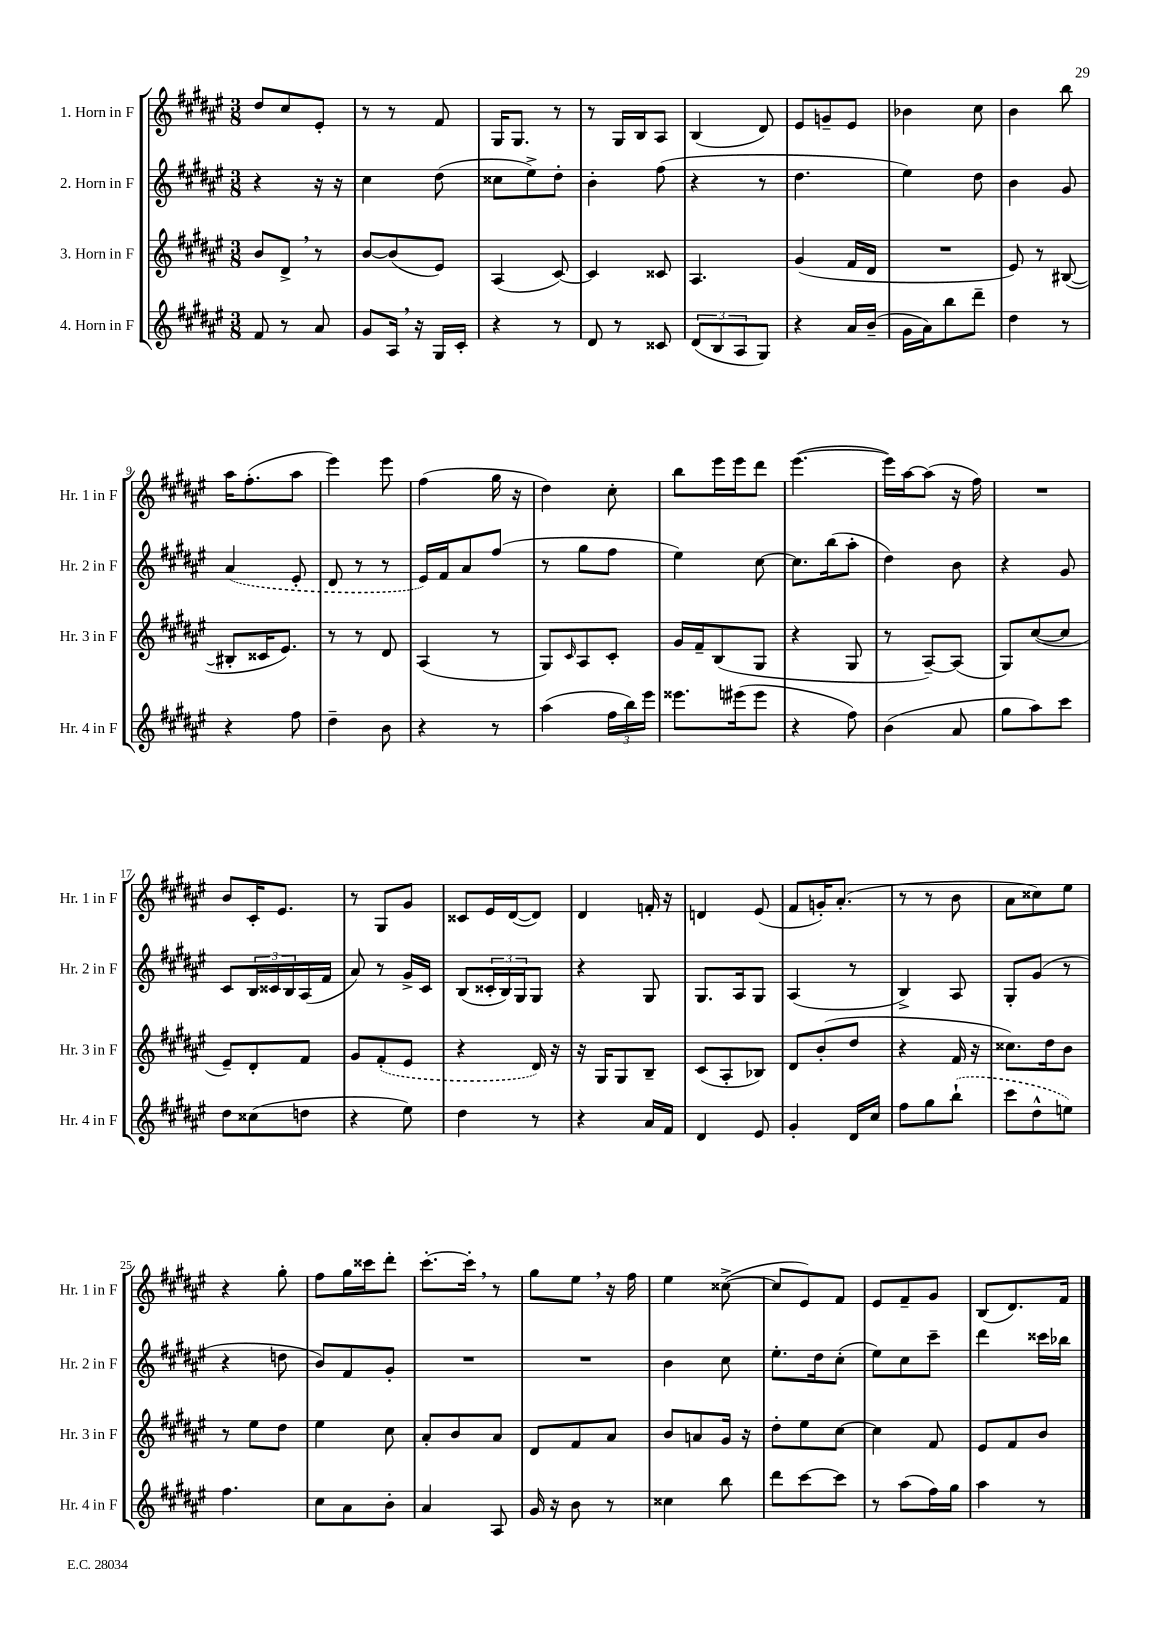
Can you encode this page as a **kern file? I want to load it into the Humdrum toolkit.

**kern	**kern	**kern	**kern
*staff4	*staff3	*staff2	*staff1
*clefG2	*clefG2	*clefG2	*clefG2
*k[f#c#g#d#a#e#]	*k[f#c#g#d#a#e#]	*k[f#c#g#d#a#e#]	*k[f#c#g#d#a#e#]
*M3/8	*M3/8	*M3/8	*M3/8
8f#/	8b/L	4r	8dd#/L
8r	8d#^/J	.	8cc#/
8a#/	8r	16r	8e#'/J
.	.	16r	.
=	=	=	=
8g#/L	[8b/L	4cc#\	8r
16A#/Jk	(8b/]	.	8r
16r	.	.	.
16G#/LL	8e#/J)	(8dd#\	8f#/
16c#'/JJ	.	.	.
=	=	=	=
4r	(4A#/	8cc##\L	16G#/LK
.	.	.	8.G#/J
.	.	8ee#^\)	.
8r	[8c#/)	8dd#'\J	8r
=	=	=	=
8d#/	4c#/]	4b'\	8r
8r	.	.	16G#/LL
.	.	.	16B/J
8c##/	8c##/	(8ff#\	8A#/J
=	=	=	=
(12d#/L	4.A#/	4r	(4B/
12B/	.	.	.
12A#/	.	.	.
8G#/J)	.	8r	8d#/)
=	=	=	=
4r	(4g#/	4.dd#\	8e#/L
.	.	.	8g~/
16a#/LL	16f#/LL	.	8e#/J
(16b~/JJ	16d#/JJ	.	.
=	=	=	=
16g#\LL	4.r	4ee#\)	4b-\
16a#\J)	.	.	.
8bb\	.	.	.
8ddd#~\J	.	8dd#\	8cc#\
=	=	=	=
4dd#\	8e#/)	4b\	4b\
.	8r	.	.
8r	([8B#/	8g#/	8bb\
=	=	=	=
4r	8B#'/]L	(4a#/	16aa#\LK
.	.	.	(8.ff#'\
.	16c##/K	.	.
.	8.e#/J)	.	.
8ff#\	.	8e#'/	8aa#\J
=	=	=	=
4dd#~\	8r	8d#/	4eee#\)
.	8r	8r	.
8b\	8d#/	8r	8eee#\
=	=	=	=
4r	(4A#/	16e#/LL)	(4ff#\
.	.	16f#/J	.
.	.	8a#/	.
8r	8r	(8ff#/J	16gg#\
.	.	.	16r
=	=	=	=
(4aa#\	8G#/L)	8r	4dd#\)
.	16qqc#/	.	.
.	8A#/	8gg#\L	.
24ff#\LL	8c#'/J	8ff#\J	8cc#'\
24bb\)	.	.	.
24eee#\JJ	.	.	.
=	=	=	=
8.eee##\L	16g#/LL	4ee#\)	8bb\L
.	16f#~/J	.	.
.	(8B/	.	16eee#\L
(16eee#\k	.	.	16eee#\J
8eee#\J	8G#/J	[8cc#\	8ddd#\J
=	=	=	=
4r	4r	8.cc#\]L	([4.eee#\
.	.	(16bb\k	.
8ff#\)	8G#/	8aa#'\J	.
=	=	=	=
(4b\	8r	4dd#\)	16eee#\]LL)
.	.	.	[16aa#\J
.	[8A#~/L)	.	(8aa#\]J
8a#/	(8A#/]J	8b\	16r
.	.	.	16ff#\)
=	=	=	=
8gg#\L	8G#/L)	4r	4.r
8aa#\)	([8cc#/	.	.
8ccc#\J	8cc#/]J	8g#/	.
=	=	=	=
8dd#\L	8e#~/L)	8c#/L	8b/L
(8cc##\	8d#'/	24B/L	16c#'/K
.	.	24c##/	.
.	.	.	8.e#/J
.	.	24B/	.
8dd\J	8f#/J	(16A#/	.
.	.	16f#/JJ	.
=	=	=	=
4r	8g#/L	8a#/)	8r
.	(8f#'/	8r	8G#/L
8ee#\)	8e#/J	16g#^/LL	8g#/J
.	.	16c#/JJ	.
=	=	=	=
4dd#\	4r	(8B/L	8c##/L
.	.	24c##'/L	16e#/L
.	.	24B/)	.
.	.	.	([16d#/J
.	.	24G#/J	.
8r	16d#/)	8G#/J	8d#/]J)
.	16r	.	.
=	=	=	=
4r	16r	4r	4d#/
.	16G#/LK	.	.
.	8G#/	.	.
16a#/LL	8B~/J	8G#/	16f'/
16f#/JJ	.	.	16r
=	=	=	=
4d#/	(8c#/L	8.G#/L	4d/
.	8A#'/	.	.
.	.	16A#/k	.
8e#/	8B-/J)	8G#/J	(8e#/
=	=	=	=
4g#'/	8d#/L	(4A#/	8f#/L
.	(8b'/	.	16g'/K)
.	.	.	(8.a#'/J
16d#/LL	8dd#/J	8r	.
16cc#/JJ	.	.	.
=	=	=	=
8ff#\L	4r	4B^/)	8r
8gg#\	.	.	8r
(8bb`\J	16f#/	8A#/	8b\
.	16r	.	.
=	=	=	=
8ccc#\L	8.cc##\L)	8G#'/L	8a#\L
8dd#^^\	.	(8g#/J	8cc##\)
.	16dd#\k	.	.
8ee\J)	8b\J	8r	8ee#\J
=	=	=	=
4.ff#\	8r	4r	4r
.	8ee#\L	.	.
.	8dd#\J	8dd\	8gg#'\
=	=	=	=
8cc#\L	4ee#\	8b/L)	8ff#\L
8a#\	.	8f#/	16gg#\L
.	.	.	16ccc##\J
8b'\J	8cc#\	8g#'/J	8ddd#'\J
=	=	=	=
4a#/	8a#'/L	4.r	[8.ccc#'\L
.	8b/	.	.
.	.	.	16ccc#'\]Jk
8A#/	8a#/J	.	8r
=	=	=	=
16g#/	8d#/L	4.r	8gg#\L
16r	.	.	.
8b\	8f#/	.	8ee#\J
8r	8a#/J	.	16r
.	.	.	16ff#\
=	=	=	=
4cc##\	8b/L	4b\	4ee#\
.	8a/	.	.
8bb\	16g#/Jk	8cc#\	([8cc##^\
.	16r	.	.
=	=	=	=
8ddd#\L	8dd#'\L	8.ee#'\L	8cc##/]L
[8ccc#\	8ee#\	.	8e#/)
.	.	16dd#\k	.
8ccc#\]J	[8cc#\J	(8cc#'\J	8f#/J
=	=	=	=
8r	4cc#\]	8ee#\L)	8e#/L
(8aa#\L	.	8cc#\	8f#~/
16ff#\L)	8f#/	8ccc#~\J	8g#/J
16gg#\JJ	.	.	.
=	=	=	=
4aa#\	8e#/L	4ddd#\	(8B/L
.	8f#/	.	8.d#/)
8r	8b/J	16ccc##\LL	.
.	.	16bb-\JJ	16f#/Jk
==	==	==	==
*-	*-	*-	*-
